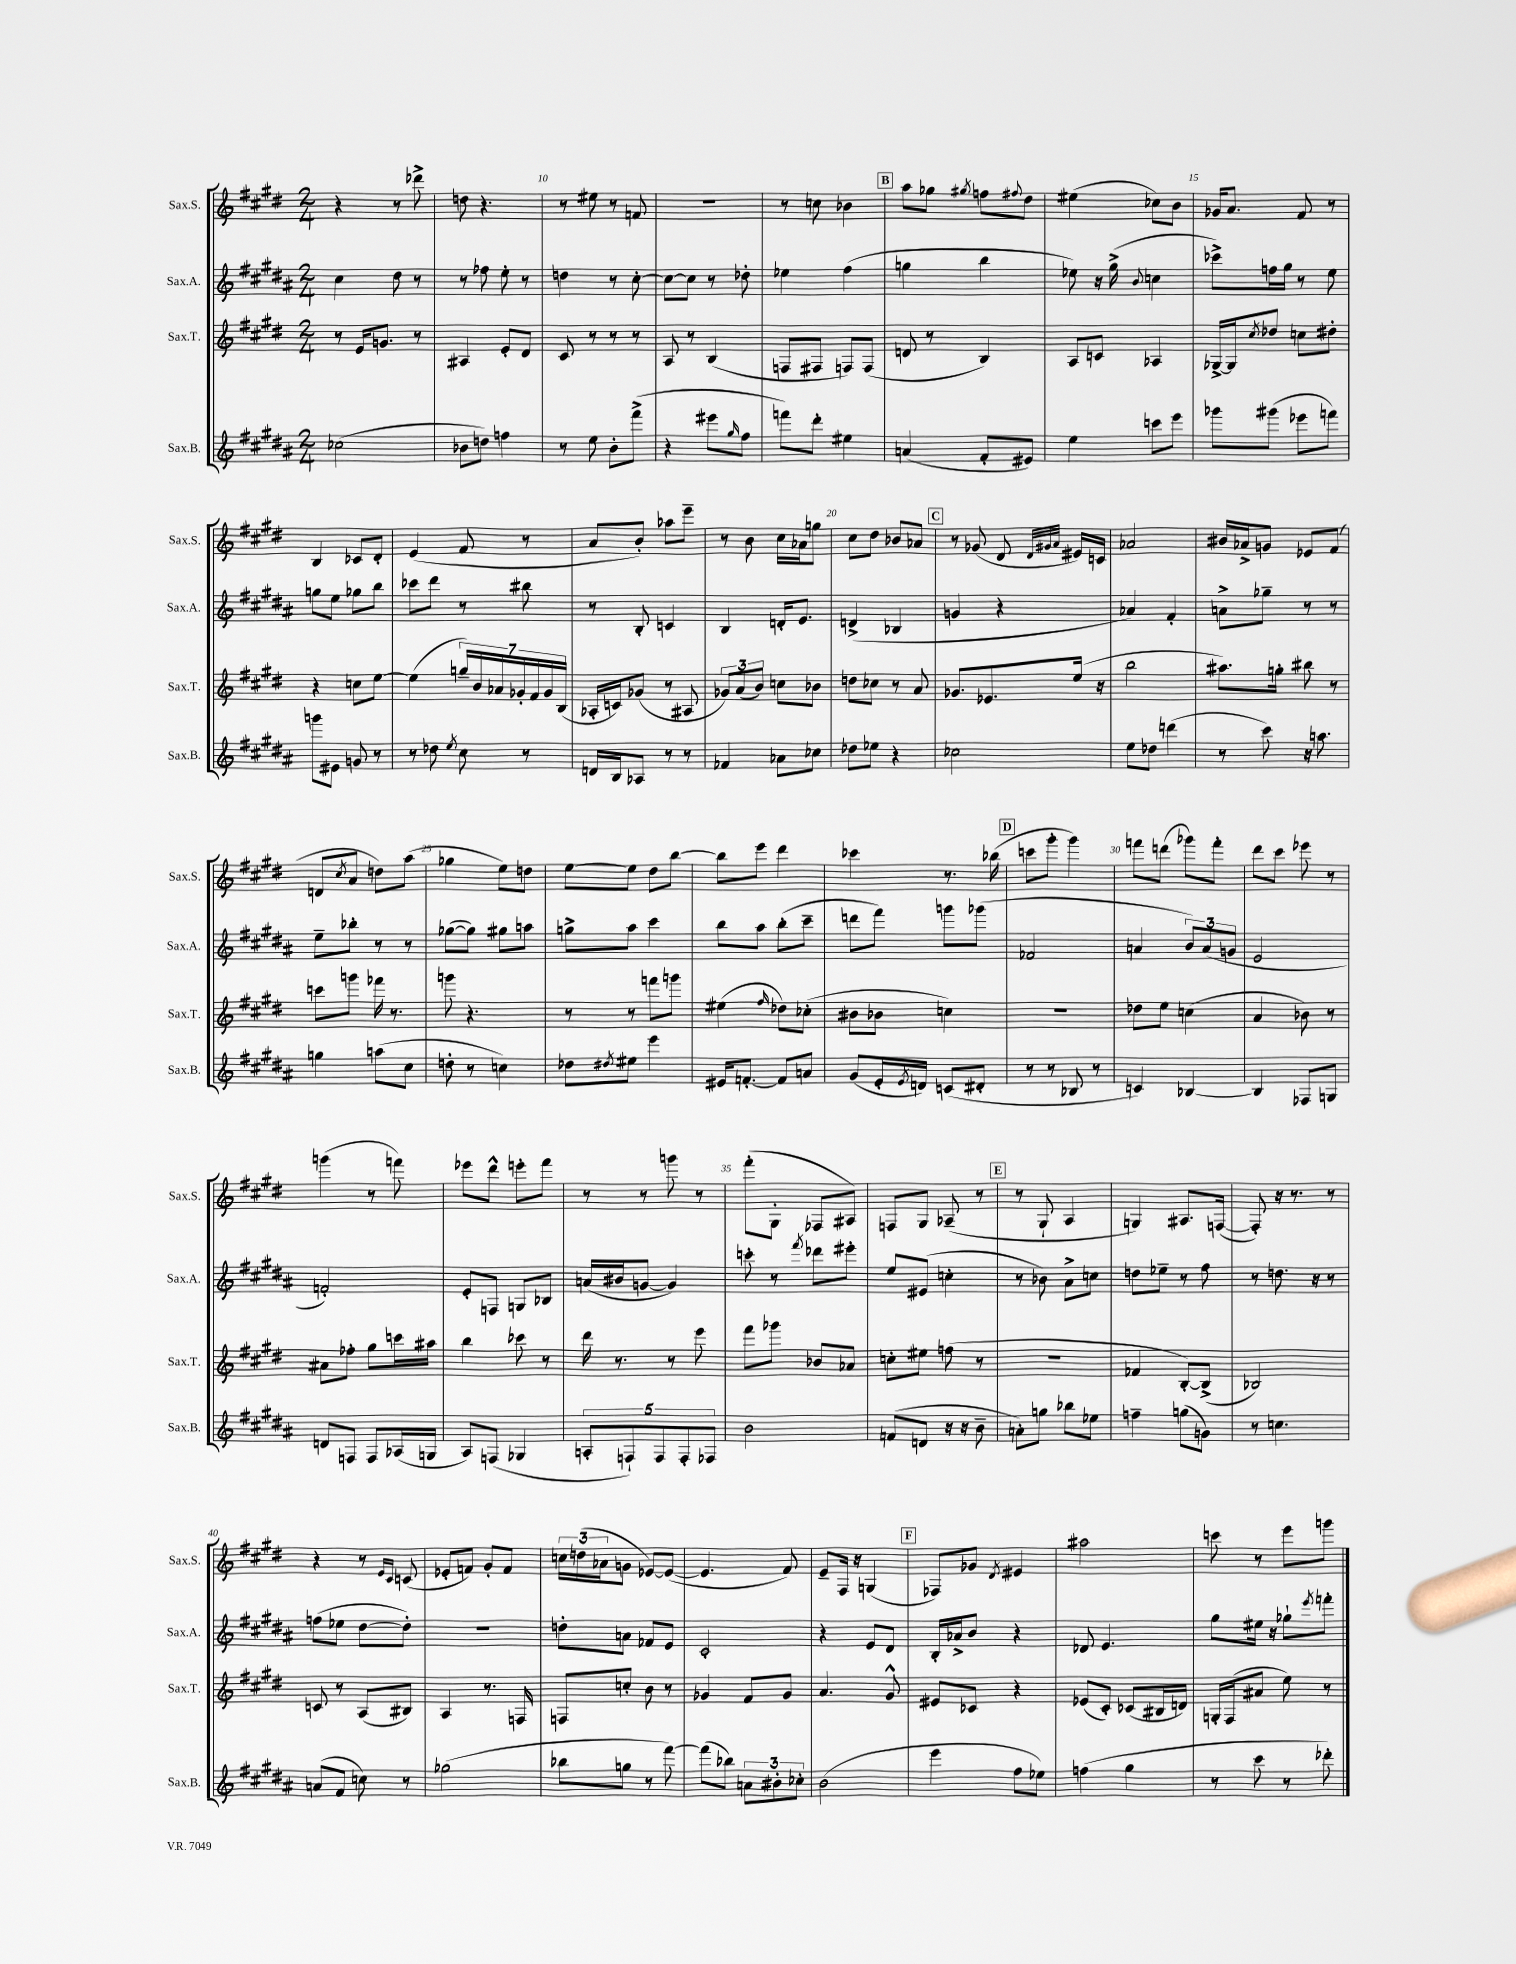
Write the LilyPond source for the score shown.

<<
\new StaffGroup <<
\new Staff = "s0" \with { instrumentName = "Sax.S." shortInstrumentName = "Sax.S." } {
    \clef treble \key e \major \numericTimeSignature \time 2/4
    r4 r8 des'''8-> |
    d''8 r4. |
    r8 eis''8 r8 f'8 |
    r2 |
    r8 c''8 bes'4 |
    \mark \markup { \box "B" } a''8 ges''8 \acciaccatura { gis''8 } f''8 \appoggiatura { fis''8 } dis''8 |
    eis''4( ces''8) b'8 |
    ges'16 a'8. fis'8 r8 |
    b4 ces'8 dis'8-. |
    e'4( fis'8 r8 |
    a'8 b'8-.) aes''8 e'''8-- |
    r8 b'8 cis''16 aes'16 g''8 |
    cis''8 dis''8 bes'8 aes'8 |
    \mark \markup { \box "C" } r8 ges'8( dis'8 \grace { dis'32 gis'32 a'32 } eis'16) c'16 |
    aes'2 |
    bis'16 aes'16-> g'8 ees'8 fis'8( |
    d'8 \acciaccatura { cis''8 } a'8 d''8) a''8( |
    ges''4 e''8) d''8 |
    e''8~ e''8 dis''8 b''8~ |
    b''8 e'''8 dis'''4 |
    ces'''4 r8. bes''16( |
    \mark \markup { \box "D" } c'''8 gis'''8-. gis'''4) |
    f'''8 d'''8( ges'''8) f'''8-. |
    dis'''8 cis'''8 ees'''8 r8 |
    g'''4( r8 f'''8) |
    ees'''8 dis'''8-^ e'''8-. fis'''8 |
    r8 r8 g'''8 r8 |
    fis'''8-.( gis8-. fes8 ais8) |
    f8 gis8 aes8--( r8 |
    \mark \markup { \box "E" } r8 gis8-! a4 |
    g4) ais8. f16~( |
    f8-.) r16 r8. r8 |
    r4 r8 \grace { e'16 cis'16 } c'8( |
    ees'8-. f'8) gis'8-. f'8 |
    \tuplet 3/2 { c''16 d''16( aes'16 } g'8 ees'8~) ees'8~( |
    ees'4. fis'8) |
    e'8-- fis16 r16 g4( |
    \mark \markup { \box "F" } fes8) ges'8 \acciaccatura { dis'8 } eis'4 |
    ais''2 |
    c'''8 r8 e'''8 g'''8 \bar "|." |
}
\new Staff = "s1" \with { instrumentName = "Sax.A." shortInstrumentName = "Sax.A." } {
    \clef treble \key b \major \numericTimeSignature \time 2/4
    cis''4 dis''8 r8 |
    r8 fes''8 e''8-. r8 |
    d''4 r8 cis''8~-. |
    cis''8~ cis''8 r8 des''8-. |
    ees''4 fis''4( |
    \mark \markup { \box "B" } g''4 b''4 |
    ees''8) r16 gis''16->( \appoggiatura { b'8 } c''4 |
    ces'''8->) f''16 gis''16 r8 e''8 |
    g''8 e''8 ges''8 b''8 |
    ces'''8 dis'''8 r8 bis''8 |
    r8 b8-. c'4 |
    b4 d'16-. e'8. |
    d'4->( bes4 |
    \mark \markup { \box "C" } g'4 r4 |
    aes'4) fis'4-. |
    a'8-> ges''8-- r8 r8 |
    e''8-- bes''8-. r8 r8 |
    ges''8~( ges''8) gis''8 a''8 |
    g''8-> ais''8 cis'''4 |
    b''8 ais''8 b''8-.( cis'''8-- |
    d'''8 fis'''8) g'''8 ges'''8( |
    \mark \markup { \box "D" } fes'2 |
    a'4 \tuplet 3/2 { b'8) a'8( g'8 } |
    e'2 |
    f'2-.) |
    e'8-. f8 g8 bes8 |
    a'16( bis'16 g'8~ g'4) |
    c'''8-. r8 \acciaccatura { fis'''8 } des'''8 eis'''8-. |
    e''8 eis'8( c''4-. |
    \mark \markup { \box "E" } r8 bes'8) ais'8-> c''8 |
    d''8 ees''8-- r8 fis''8 |
    r8 d''8. r16 r8 |
    f''8( ees''8 dis''8~ dis''8-.) |
    r2 |
    d''8-. a'8 fes'8 e'8 |
    cis'2-. |
    r4 e'8 dis'8 |
    \mark \markup { \box "F" } b16-. aes'16-> b'8 r4 |
    des'8 e'4. |
    gis''8 eis''16 r16 ges''8-! \acciaccatura { e'''8 } f'''8-. \bar "|." |
}
\new Staff = "s2" \with { instrumentName = "Sax.T." shortInstrumentName = "Sax.T." } {
    \clef treble \key e \major \numericTimeSignature \time 2/4
    r8 e'16 g'8. r8 |
    ais4 e'8-. dis'8 |
    cis'8 r8 r8 r8 |
    a8 r8 b4( |
    f8 fis8 f8) f8( |
    \mark \markup { \box "B" } d'8 r8 b4) |
    a8 c'8 aes4 |
    ges16~-> ges16 \acciaccatura { cis''8 } des''8 c''8 dis''8-. |
    r4 c''8 e''8~ |
    e''4( \tuplet 7/4 { g''16--) b'16 aes'16 ges'16-. fis'16 ges'16 b16( } |
    aes16-. c'16) ges'8( r8 ais8 |
    \tuplet 3/2 { ges'8) a'8( b'8) } c''8 bes'8 |
    d''8 ces''8 r8 a'8 |
    \mark \markup { \box "C" } ges'8. ees'8. e''16( r16 |
    b''2 |
    ais''8.) g''16-. bis''8 r8 |
    c'''8 g'''8 fes'''16 r8. |
    g'''8 r4. |
    r8 r8 f'''8 g'''8 |
    eis''4( \grace { fis''16 } des''8) ces''8-.( |
    bis'8 bes'8 c''4) |
    \mark \markup { \box "D" } r2 |
    des''8 e''8 c''4( |
    a'4 bes'8) r8 |
    ais'8 fes''8-. gis''8 c'''16 ais''16 |
    b''4 ces'''8 r8 |
    dis'''16 r8. r8 e'''8 |
    fis'''8 ges'''8 bes'8 aes'8 |
    c''8-. eis''8 f''8( r8 |
    \mark \markup { \box "E" } R2 |
    fes'4 b8~-.) b8->( |
    bes2) |
    c'8 r8 a8( bis8) |
    a4 r8. f16 |
    f8 c''8-. b'8 r8 |
    ges'4 fis'8 ges'8 |
    a'4. gis'8-^ |
    \mark \markup { \box "F" } eis'8 ces'8 r4 |
    ees'8( cis'8-.) ces'8( bis16 d'16) |
    g16-. fis16( ais'8 e''8) r8 \bar "|." |
}
\new Staff = "s3" \with { instrumentName = "Sax.B." shortInstrumentName = "Sax.B." } {
    \clef treble \key b \major \numericTimeSignature \time 2/4
    ces''2( |
    bes'8 d''8) f''4 |
    r8 e''8 b'8-. fis'''8->( |
    r4 eis'''8 \grace { gis''16 } fis''8 |
    f'''8) dis'''8-. eis''4 |
    \mark \markup { \box "B" } a'4( fis'8-. eis'8) |
    e''4 c'''8 e'''8 |
    ges'''8 gis'''8( ees'''8 f'''8) |
    g'''8 eis'8 g'8 r8 |
    r8 des''8 \acciaccatura { e''8 } cis''8 r8 |
    d'16 b16 aes8 r8 r8 |
    fes'4 aes'8 ces''8 |
    des''8 ees''8 r4 |
    \mark \markup { \box "C" } ces''2 |
    e''8 des''8 d'''4( |
    r8 cis'''8) r16 a''8. |
    g''4 a''8( cis''8 |
    d''8-. r8 c''4) |
    des''8 \acciaccatura { dis''8 } eis''8 e'''4 |
    eis'16 f'8.~-. f'8 a'8 |
    gis'8( e'16-. \acciaccatura { e'8 } d'16) c'8( dis'8-. |
    \mark \markup { \box "D" } r8 r8 bes8 r8 |
    c'4) bes4~ |
    bes4 fes8 g8 |
    d'8 f8 f8 aes16( g16 |
    ais8) f8( ges4 |
    \tuplet 5/4 { a8-. f8-!) f8 f8-. fes8 } |
    b'2 |
    f'8( d'8 r16 r16 b'8-- |
    \mark \markup { \box "E" } a'8-.) g''8 bes''8 ees''8 |
    f''4-- g''8( g'8) |
    r8 c''4. |
    a'8( fis'8 c''8) r8 |
    ges''2( |
    bes''8 g''8 r8 fis'''8~) |
    fis'''8( bes''8) \tuplet 3/2 { a'8 bis'8-. ces''8-. } |
    b'2( |
    \mark \markup { \box "F" } e'''4 fis''8 ees''8) |
    f''4( gis''4 |
    r8 cis'''8 r8 des'''8-.) \bar "|." |
}
>>
>>
\layout { \context { \Score currentBarNumber = #8 \override BarNumber.break-visibility = ##(#f #t #t) barNumberVisibility = #(every-nth-bar-number-visible 5) } }
